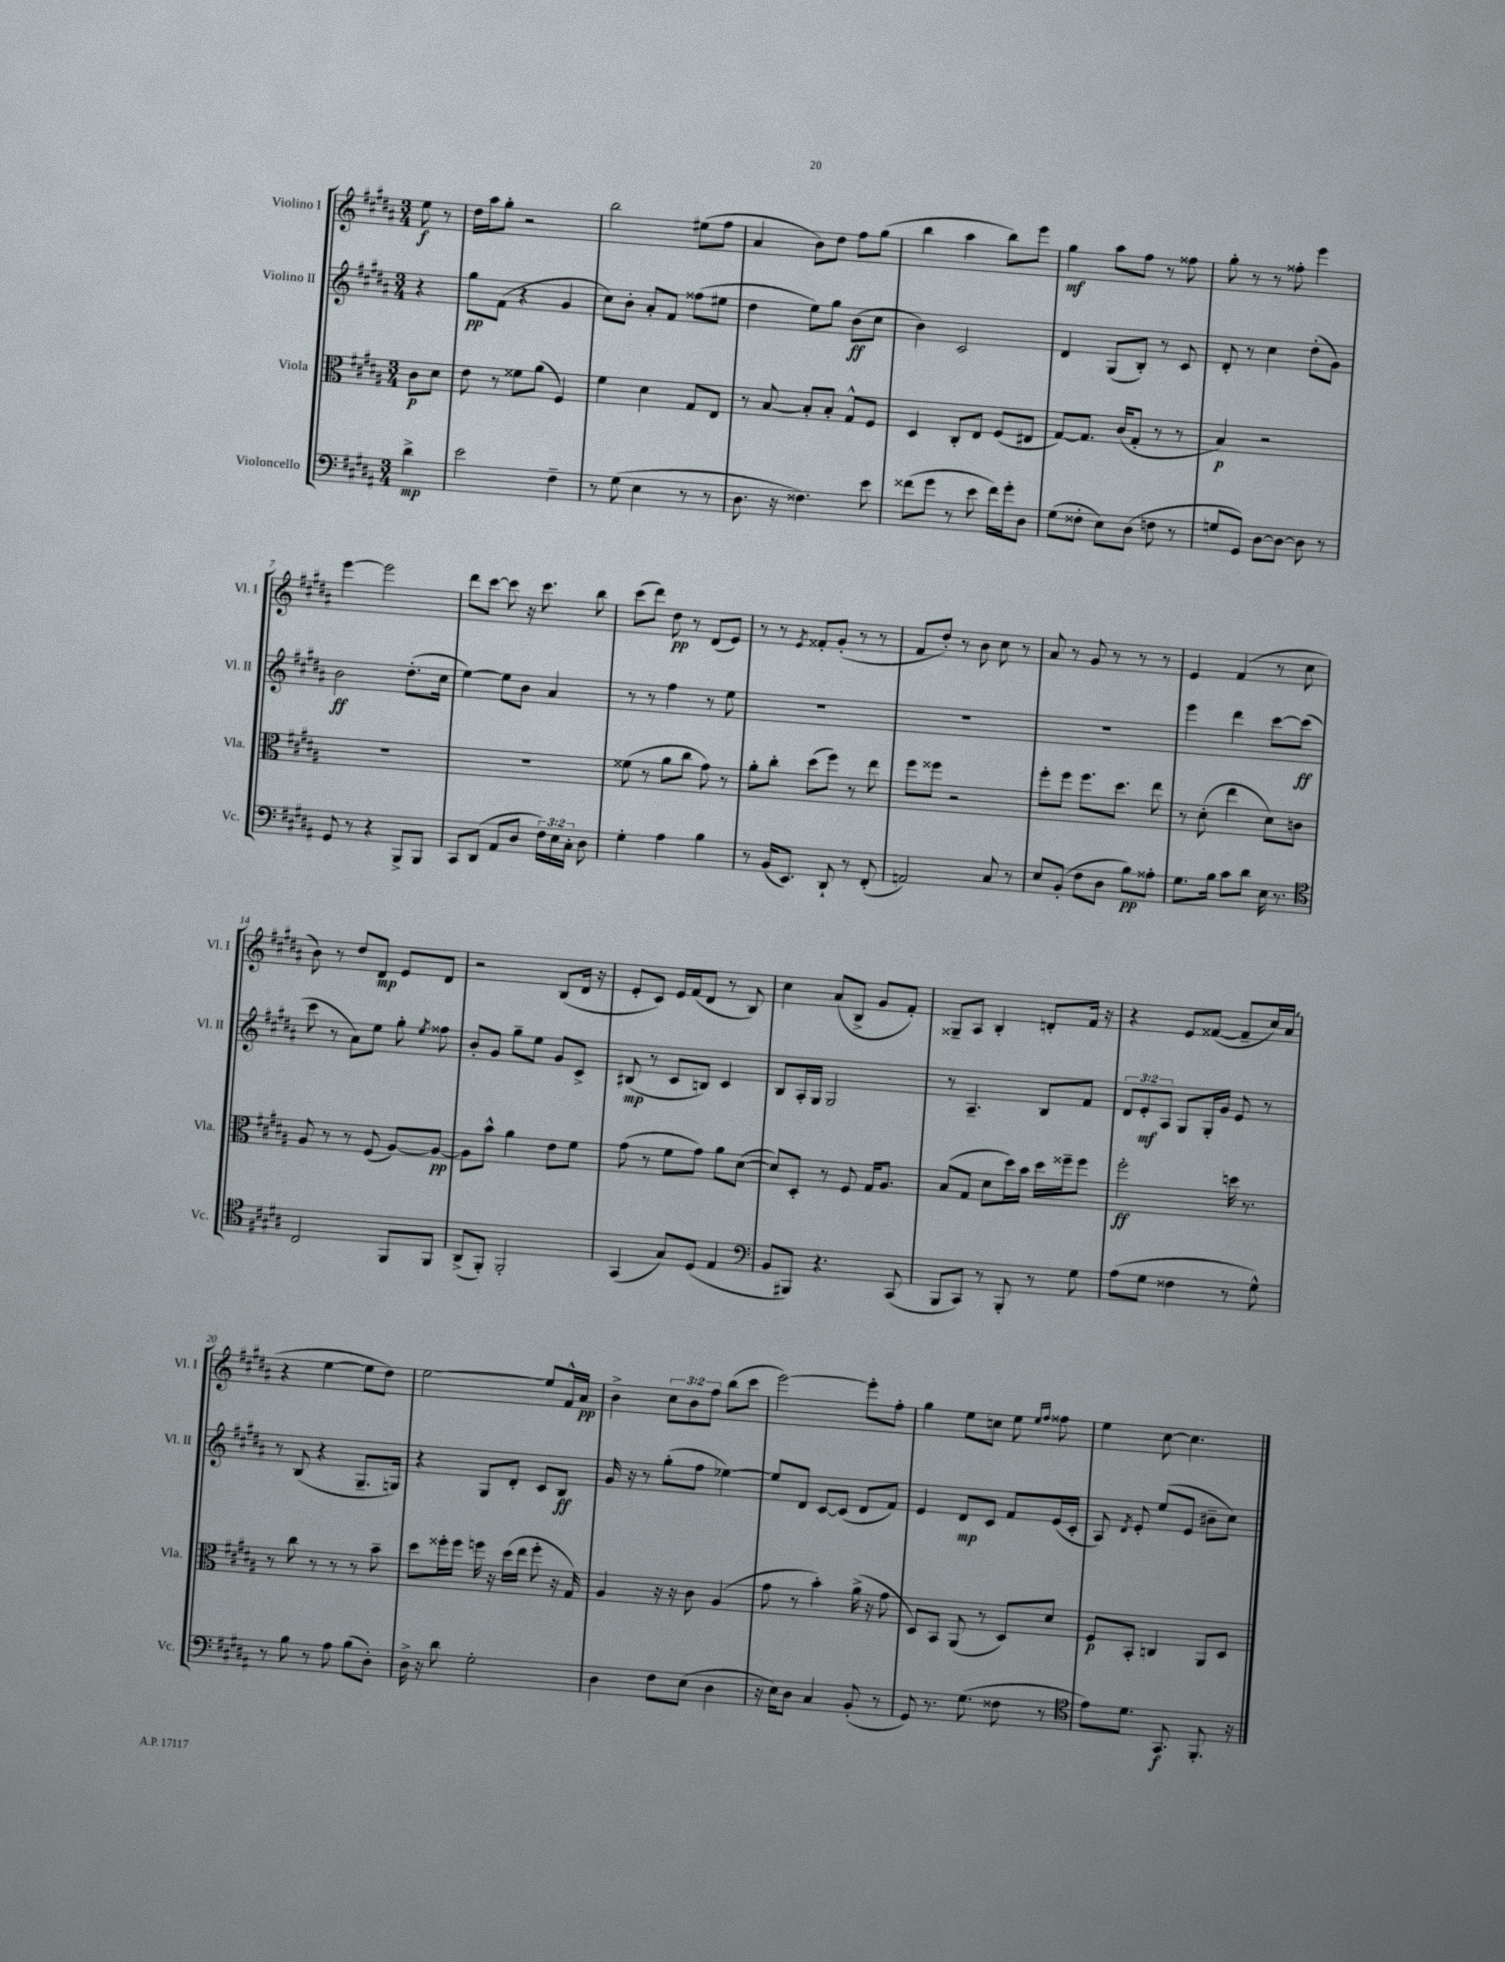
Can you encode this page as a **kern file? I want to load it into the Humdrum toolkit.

**kern	**kern	**kern	**kern
*staff4	*staff3	*staff2	*staff1
*clefF4	*clefC3	*clefG2	*clefG2
*k[f#c#g#d#a#]	*k[f#c#g#d#a#]	*k[f#c#g#d#a#]	*k[f#c#g#d#a#]
*M3/4	*M3/4	*M3/4	*M3/4
4d#^\	8c#\L	4r	8ee\
.	8d#\J	.	8r
=	=	=	=
2e\	8e\	8gg#\L	16dd#\LL
.	.	.	16aa#\J
.	8r	(8f#\J	8gg#'\J
.	8f##\L	4r	2r
.	(8a#\J	.	.
4F#~\	4F#/)	4g#/	.
=	=	=	=
8r	4f#\	8cc#\L)	2bb\
(8G#\	.	8b'\J	.
4E\	4d#\	8a#'/L	.
.	.	8f#/J	.
8r	8G#/L	(8ff##\L	(8ee#\L
8r	8E/J	8ee#\J	8ff#\J
=	=	=	=
8.D#\	8r	4dd#\	4a#/
.	[8B/	.	.
16r	.	.	.
4.F##\)	8B'/]L	8ee\L)	8b\L)
.	8B'/J	8gg#\J	8dd#\J
.	8G#^^/L	(8b\L	8ff#\L
8e\	8F#/J	8cc#\J	(8gg#\J
=	=	=	=
(8f##\L	4D#/	4b\)	4bb\
8g#\J	.	.	.
8r	8C#'/L	2c#/	4aa#\
8e\	8E/J	.	.
16f##\LL)	(8F#/L	.	8bb\L)
16g#'\J	.	.	.
8D#\J	8E#/J	.	8eee\J
=	=	=	=
(8G#\L	[8G#/L)	4d#/	4gg#\
8F##'\J	8.G#/]J	.	.
8E\L)	.	(8G#/L	8aa#\L
.	(16c#/LK	.	.
(8D#\J	8G#'/J	8B'/J)	8ff#\J
8F\	8r	8r	8r
8r	8r	8c#/	8ff##\
=	=	=	=
8G/L	4B/)	8d#'/	8gg#'\
8GG#/J)	.	8r	8r
[8D#\L	2r	4cc#\	8r
8D#\_J	.	.	8ff##'\
8D#\]	.	(8dd#'\L	4eee\
8r	.	8g#\J)	.
=	=	=	=
8GG#/	2.r	2b\	[4eee\
8r	.	.	.
4r	.	.	2eee\]
8BBB^/L	.	(8.dd#'\L	.
8BBB/J	.	.	.
.	.	16cc#\Jk	.
=	=	=	=
8CC#/L	2.r	[4ee\)	8ddd#\L
(8DD#/J	.	.	[8ccc#\J
8AA#/L	.	8ee\]L	8ccc#\]
8D#/J	.	8b\J	16r
.	.	.	8.ccc#\
24F#\LL)	.	4a#/	.
24E\	.	.	.
24C#'\JJ	.	.	.
8D#\	.	.	8bb\
=	=	=	=
4G#'\	(8f##\	8r	(8ccc#\L
.	8r	8r	8ddd#\J)
4A#\	8a#\L	4ff#\	8dd#\
.	8cc#\J	.	8r
4B\	8g#\)	8r	(8d#/L
.	8r	8ee\	8e/J)
=	=	=	=
8r	8a#'\L	2.r	8r
(16BB/LK	8cc#'\J	.	8r
8.EE/J)	.	.	.
.	.	.	8qe/
.	(8dd#\L	.	8f##'/L
8DD#`/	8ff#\J)	.	(8g#'/J
8r	8r	.	8r
(8FF#'/	8ee\	.	8r
=	=	=	=
2AA/)	8ff#\L	2.r	8f#/L
.	8ff##\J	.	8dd#'/J)
.	2r	.	8r
.	.	.	8b\
8C#/	.	.	8cc#\
8r	.	.	8r
=	=	=	=
8E/L	8ff#'\L	2.r	8a#/
(8BB'/J	8ff#\J	.	8r
8F#\L	8.ff#\L	.	8g#/
8D#\J	.	.	8r
.	8.dd#\J	.	.
8B\L)	.	.	8r
8A##'\J	8ee\	.	8r
=	=	=	=
8.G#\L	8r	4eee\	4e/
.	(8d#'\	.	.
16B\Jk	.	.	.
8c#\L	4ee\	4ddd#\	(4f#/
8d#\J	.	.	.
16E\	8d#\L)	[8ccc#\L	8r
8.r	.	.	.
.	8c\J	(8ccc#\]J	8cc#\
=	=	=	=
*clefC4	*	*	*
2C#/	8A#/	8ccc#\	8b\)
.	8r	8r	8r
.	8r	8a#\L)	8dd#/L
.	(8F#/	8ee\J	8d#/J
8FF#/L	[8A#/L)	8gg#'\	8e/L
.	.	8qee/	.
8FF#/J	8A#/_J	8ff##\	8d#/J
=	=	=	=
(8AA#^/L	8A#\]L	8b'/L	2r
8FF#'/J)	8b^^\J	8g#/J	.
2FF#'/	4a#\	8gg#~\L	.
.	.	8ee\J	.
.	8e\L	8g#/L	(8B/L
.	8f#\J	8c#^/J	16d#/Jk
.	.	.	16r
=	=	=	=
(4GG#/	(8g#\	(8B#/	8e'/L
.	8r	8r	8c#/J)
8G#/L)	8f#\L	8c#/L	16e/LL
.	.	.	(16f#/J
(8D#/J	8g#\J)	8B/J)	8d#/J
4E/	8a#\L	4c#/	8r
.	([8d#\J	.	8B/)
=	=	=	=
*clefF4	*	*	*
8BB/L	8d#/]L)	8B/L	4cc#\
8BBB#/J)	8D#'/J	16A#'/L	.
.	.	16G#/JJ	.
4.r	8r	2G#/	(8a#/L
.	8F#/	.	8B^/J
.	16G#/LK	.	8g#/L
.	8.A#/J	.	.
(8CC#/	.	.	8f#'/J)
=	=	=	=
8BBB/L	(8B/L	8r	8G##~/L
8CC#/J)	8G#/J	4.A#~/	8A#/J
8r	8d#\L	.	4B'/
8BBB'/	16dd#\L)	.	.
.	16b\JJ	.	.
8r	16dd#\LL	8B/L	8d'/L
.	16ff##~\J	.	.
8G#\	8ff##\J	8f#/J	16f#/Jk
.	.	.	16r
=	=	=	=
(8A#\L	2ff#'\	12d#/L	4r
.	.	12e'/	.
8G#\J	.	.	.
.	.	12A#/J	.
4F##\	.	8G#/L	8e/L
.	.	16G#'/L	([8f##/J
.	.	16g#/JJ	.
8r	16dd\	8e/	8f##~/]L
.	8.r	.	.
8G#^^\)	.	8r	16cc#/L)
.	.	.	(16a#/JJ
=	=	=	=
8r	8r	8r	4r
8B\	8cc#\	(8B/	.
8r	8r	4r	[4ee\
8A#\	8r	.	.
(8B\L	8r	8.G#~/L	8ee\]L
8D#'\J)	8b~\	.	8dd#\J)
.	.	16G/Jk)	.
=	=	=	=
16D#^\	8dd#\L	4r	[2ee\
16r	.	.	.
8d#\	16ff##'\L	.	.
.	16ff##\JJ	.	.
2G#'\	16ff\	8G#/L	.
.	16r	.	.
.	(16dd#\LL	8d#'/J	.
.	16ee\JJ	.	.
.	8ff'\	8c#/L	8ee/]L
.	16r	8B/J	16f#^^/L
.	16G#/)	.	16a#/JJ
=	=	=	=
4D#\	4A#/	16g#/	4b^\
.	.	16r	.
.	.	8r	.
8F#\L	16r	(8gg#'\L	12cc#\L
.	16r	.	.
.	.	.	12b\
(8E\J	8c#\	8ff#\J	.
.	.	.	12ff#\J
4D#\	(4A#/	[4ee-\)	(8bb\L
.	.	.	8ccc#\J
=	=	=	=
16r	8g#\	8ee-/]L	[2eee\)
16E\LK)	.	.	.
8D#\J	8r	8d#/J	.
4C#/	4b'\)	[8c#/L	.
.	.	(8c#/]J	.
(8BB'/	(16a#^\	8d#/L	8eee'\]L
.	16r	.	.
8r	8g#\	8f#/J)	8ff#'\J
=	=	=	=
8GG#/)	8D#/L)	4e/	4gg#\
8.r	8BB/J	.	.
.	(8AA#/	8d#/L	8ee\L
(8.G#\	.	.	.
.	8r	8c#/J	8cc\J
8F##\	8D#/L)	8f#/L	8ee\
.	.	.	16qqee/LL
.	.	.	16qqff#/JJ
8r	8d#/J	(16e/L	8ff##\
.	.	16c#'/JJ	.
=	=	=	=
*clefC4	*	*	*
8e\L)	8F#/L	8A#/)	4ee\
.	.	8qd#/	.
8.d#\J	8BB'/J	8e'/	.
.	4C/	(8ee/L	[8cc#\
8.GG#/	.	.	.
.	.	8e/J	4.cc#\]
8.FF#'/	8AA#/L	8b#~\L	.
.	8D#/J	8cc#\J)	.
16r	.	.	.
==	==	==	==
*-	*-	*-	*-
